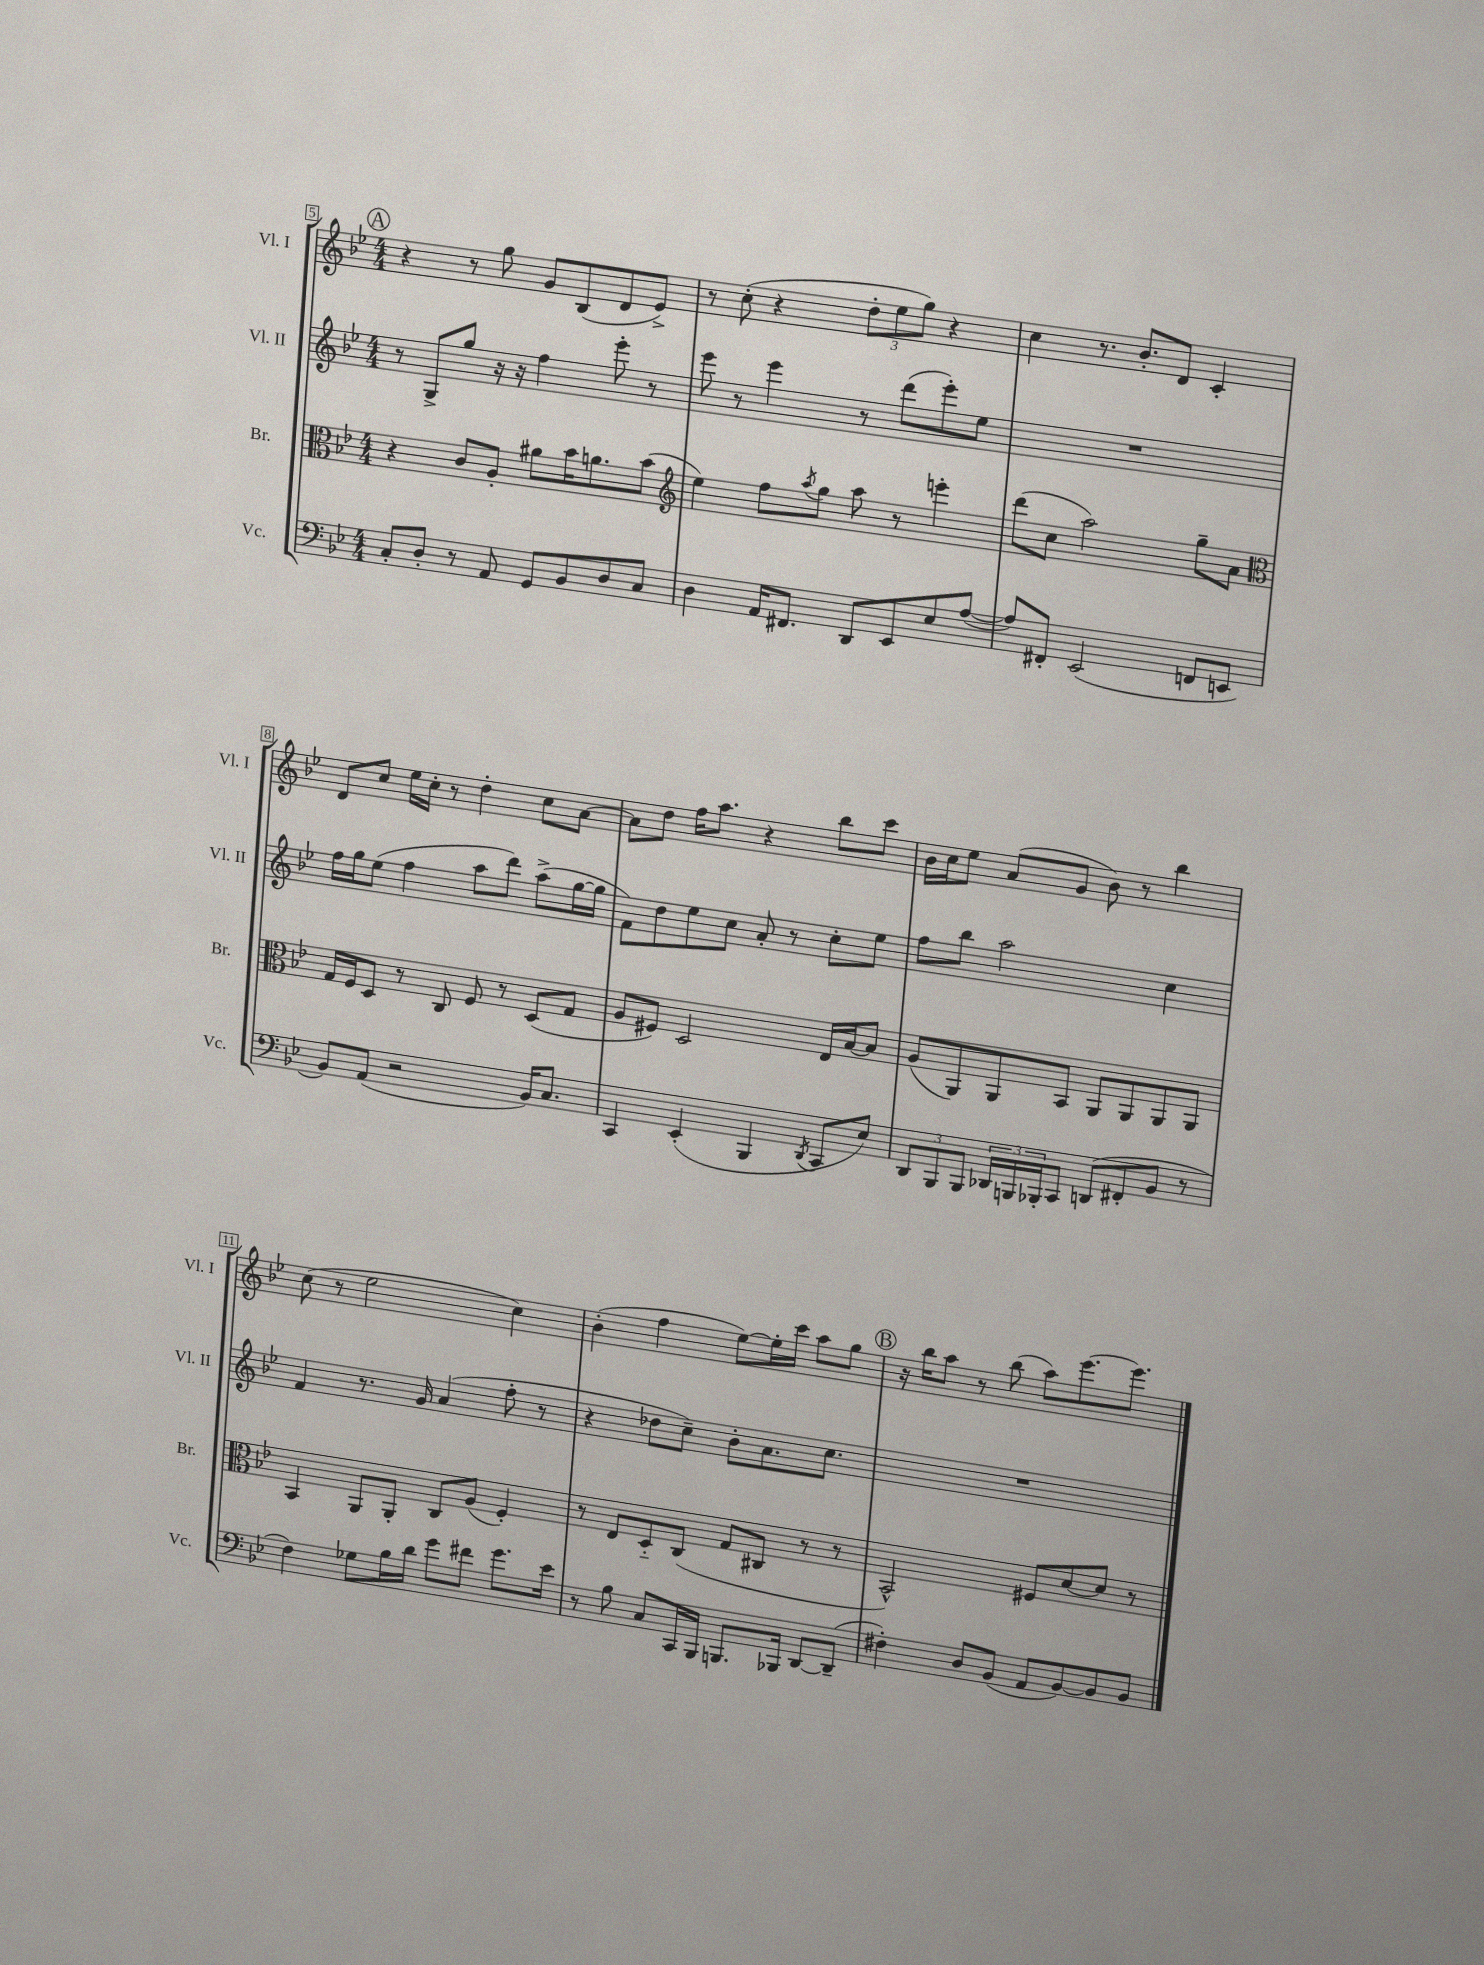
<<
\new StaffGroup <<
\new Staff = "s0" \with { instrumentName = "Vl. I" shortInstrumentName = "Vl. I" } {
    \clef treble \key bes \major \numericTimeSignature \time 4/4
    \mark \markup { \circle "A" } r4 r8 g''8 g'8 bes8( d'8 ees'8->) |
    r8 c''8-.( r4 \tuplet 3/2 { d''8-. ees''8 g''8) } r4 |
    c''4 r8. bes'8.-. d'8 c'4-. |
    d'8 c''8 ees''16 c''16-. r8 d''4-. c''8 a'8~ |
    a'8 d''8 f''16 a''8. r4 bes''8 c'''8 |
    bes'16 c''16 ees''8 a'8( g'8 bes'8) r8 bes''4 |
    c''8( r8 ees''2 c''4) |
    bes'4-.( f''4 ees''8~) ees''16-. c'''16 a''8 g''8 |
    \mark \markup { \circle "B" } r16 bes''16 a''8 r8 bes''8( a''8) ees'''8.~ ees'''8. \bar "|." |
}
\new Staff = "s1" \with { instrumentName = "Vl. II" shortInstrumentName = "Vl. II" } {
    \clef treble \key bes \major \numericTimeSignature \time 4/4
    \mark \markup { \circle "A" } r8 g8-> g''8 r16 r16 f''4 ees'''8-. r8 |
    ees'''8 r8 ees'''4 r8 d'''8( ees'''8-.) ees''8 |
    R1 |
    f''16 g''16 ees''8( f''4 a''8 d'''8) a''8->( g''16~ g''16 |
    f'8) d''8 ees''8 c''8 a'8-. r8 c''8-. ees''8 |
    f''8 bes''8 a''2 c''4 |
    f'4 r8. g'16 a'4( f''8-. r8 |
    r4 des''8 c''8--) bes'8-. a'8. c''8. |
    \mark \markup { \circle "B" } R1 \bar "|." |
}
\new Staff = "s2" \with { instrumentName = "Br." shortInstrumentName = "Br." } {
    \clef alto \key bes \major \numericTimeSignature \time 4/4
    \mark \markup { \circle "A" } r4 c'8 a8-. ais'8 bes'16 a'8. bes'8( |
    \clef treble ees''4) f''8 \acciaccatura { a''8 } g''8 a''8 r8 e'''4-. |
    d'''8( c''8 a''2) g''8-- a'8 |
    \clef alto g16 f16 d8 r8 c8 f8 r8 d8( g8 |
    a8 fis8) d2 ees16 bes16~ bes8 |
    a8( a,8) a,8 bes,8 a,8 a,8 a,8 a,8 |
    bes,4 a,8 a,8-. c8 a8( f4-.) |
    r8 ees8 d8-_ c8( g8 cis8 r8 r8 |
    \mark \markup { \circle "B" } bes,2-^) fis8 d'8~ d'8 r8 \bar "|." |
}
\new Staff = "s3" \with { instrumentName = "Vc." shortInstrumentName = "Vc." } {
    \clef bass \key bes \major \numericTimeSignature \time 4/4
    \mark \markup { \circle "A" } c8-. d8-. r8 a,8 g,8 bes,8 d8 c8 |
    d4 a,16 fis,8. d,8 ees,8 ees8 a8~( |
    a8) fis,8-. ees,2( f,8 e,8 |
    bes,8) a,8( r2 bes,16) c8. |
    c,4 ees,4-.( bes,,4 \acciaccatura { d,8 } c,8 ees8) |
    \tuplet 3/2 { d,8 bes,,8 bes,,8 } \tuplet 3/2 { des,16 b,,16 bes,,16-. } c,8 d,8( fis,8-. bes,8 r8 |
    f4) ges8 bes16 d'16 g'8 fis'8 g'8. ees'16 |
    r8 bes8 c8 c,16 bes,,16 b,,8. bes,,16 d,8~ d,8--( |
    \mark \markup { \circle "B" } fis4-.) d8 bes,8( a,8 bes,8~) bes,8 bes,8 \bar "|." |
}
>>
>>
\layout { \context { \Score currentBarNumber = #5 \override BarNumber.stencil = #(make-stencil-boxer 0.1 0.3 ly:text-interface::print) } }
